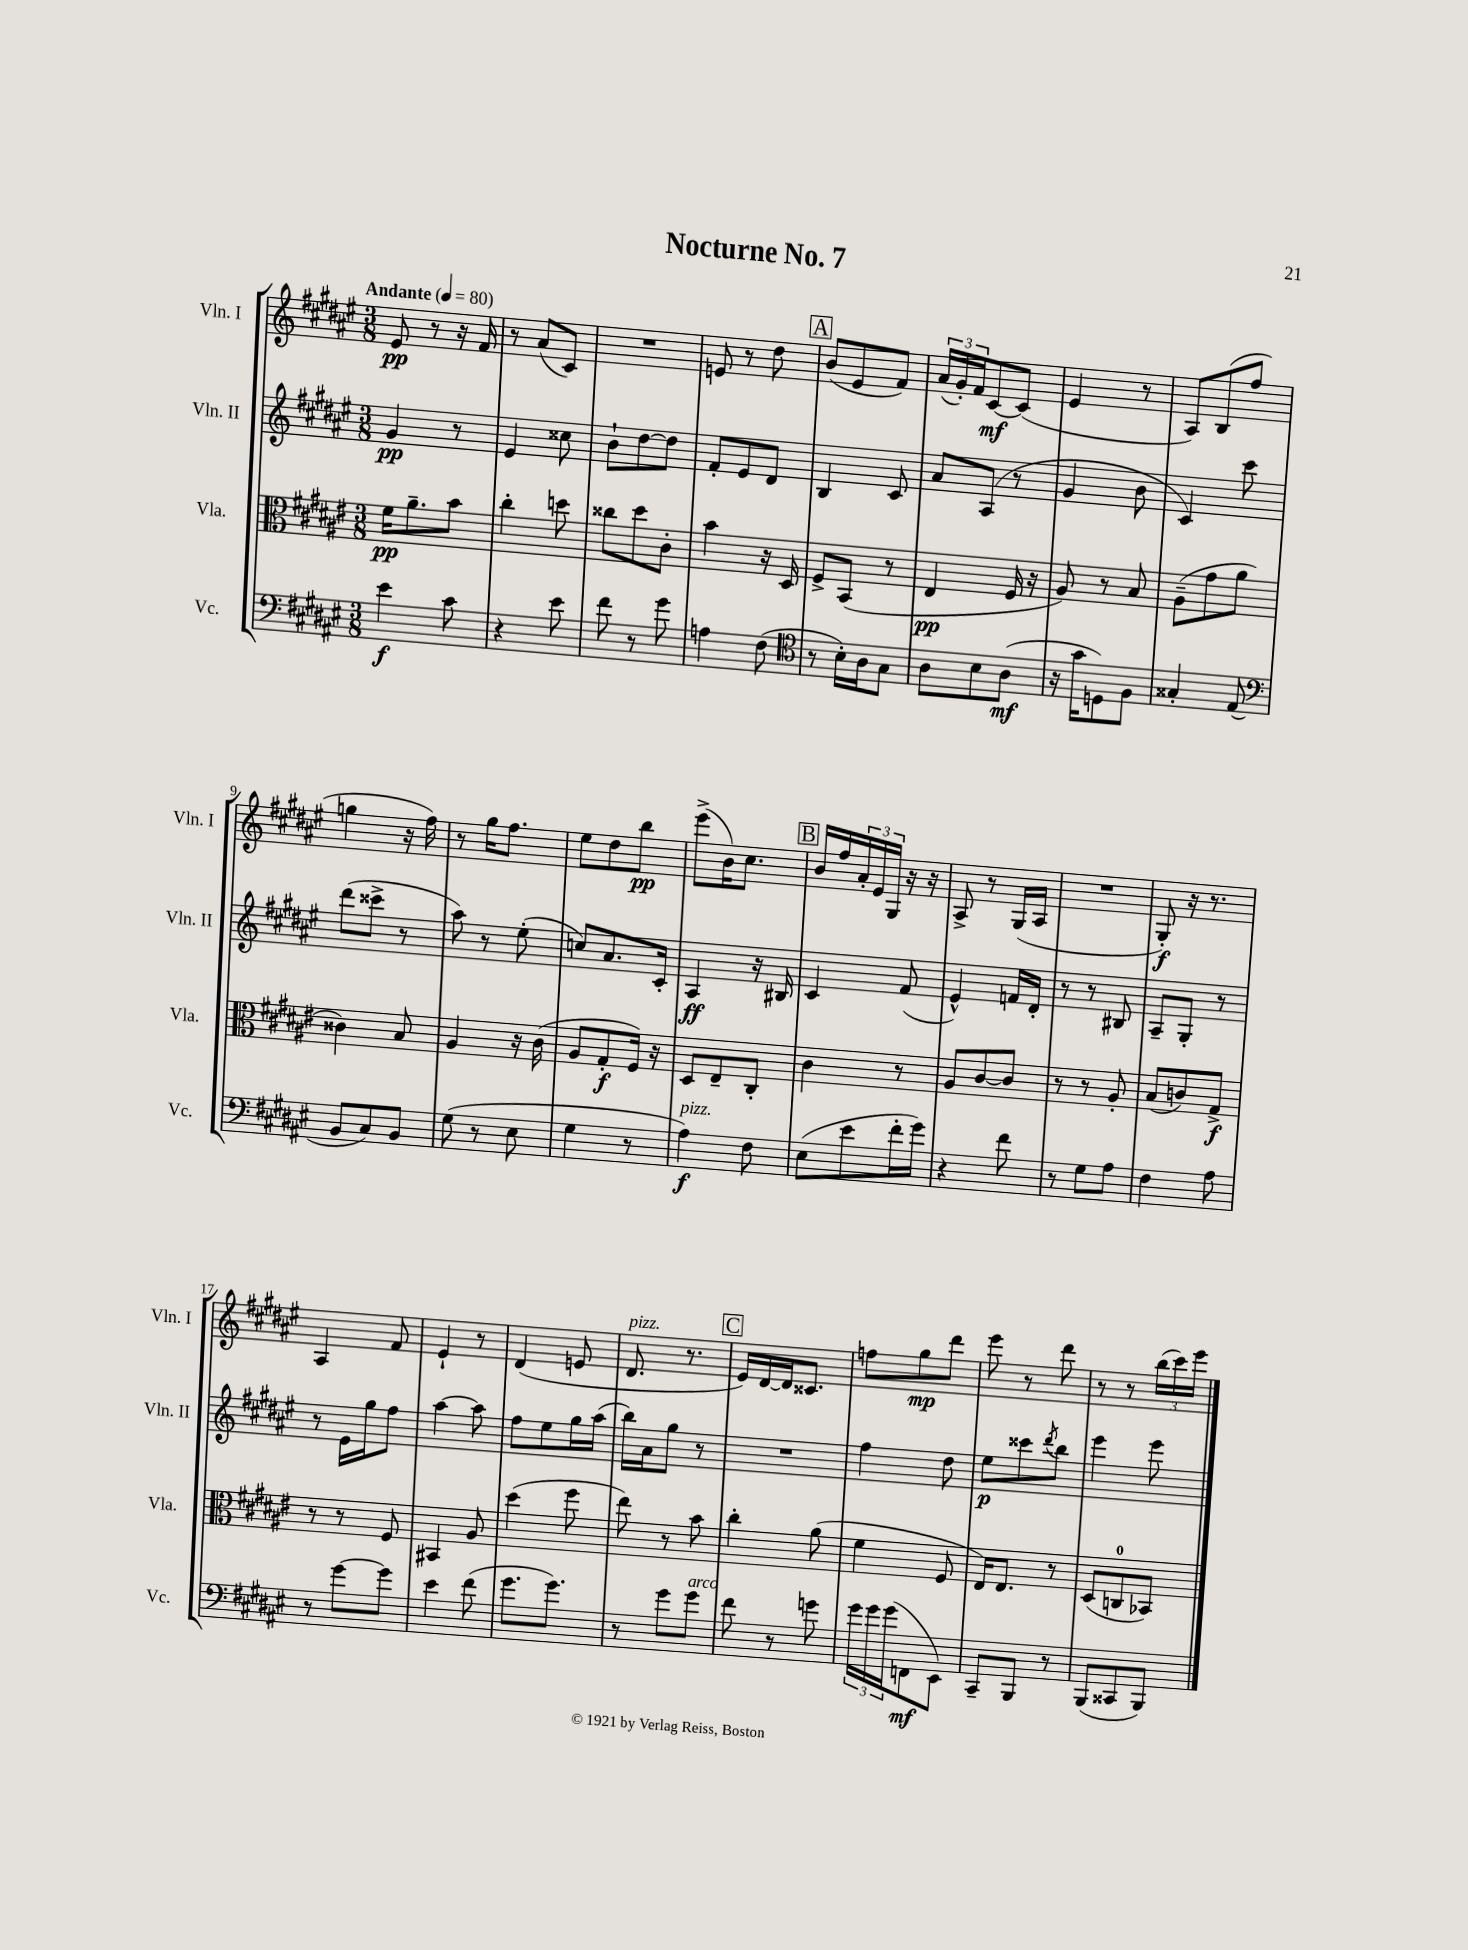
\header { title = "Nocturne No. 7" }
<<
\new StaffGroup <<
\new Staff = "s0" \with { instrumentName = "Vln. I" shortInstrumentName = "Vln. I" } {
    \clef treble \key fis \major \numericTimeSignature \time 3/8 \tempo "Andante" 4 = 80
    eis'8\pp r8 r16 fis'16 |
    r8 ais'8( cis'8) |
    R4. |
    e'8 r8 dis''8 |
    \mark \markup { \box "A" } b'8( eis'8 fis'8) |
    \tuplet 3/2 { ais'16( gis'16-.) fis'16 } cis'8~\mf cis'8( |
    eis'4 r8 |
    ais8) b8( fis''8 |
    g''4 r16 fis''16) |
    r8 gis''16 fis''8. |
    eis''8 dis''8 b''8\pp |
    eis'''8->( b'16) cis''8. |
    \mark \markup { \box "B" } b'16 fis''16 \tuplet 3/2 { ais'16-. eis'16 gis16 } r16 r16 |
    ais8-> r8 gis16( ais16 |
    R4. |
    gis8-.\f) r16 r8. |
    ais4 fis'8 |
    eis'4-! r8 |
    dis'4( e'8 |
    dis'8.^\markup { \italic "pizz." } r8. |
    \mark \markup { \box "C" } eis'16) dis'16~ dis'16 cisis'8. |
    f''8 gis''8\mp dis'''8 |
    eis'''8 r8 dis'''8 |
    r8 r8 \tuplet 3/2 { b''16( cis'''16) eis'''16 } \bar "|." |
}
\new Staff = "s1" \with { instrumentName = "Vln. II" shortInstrumentName = "Vln. II" } {
    \clef treble \key fis \major \numericTimeSignature \time 3/8
    gis'4\pp r8 |
    eis'4 cisis''8 |
    b'8-! dis''8~ dis''8 |
    fis'8-. eis'8 dis'8 |
    \mark \markup { \box "A" } b4 cis'8 |
    ais'8 ais8( r8 |
    gis'4 b'8 |
    cis'4) cis'''8 |
    dis'''8( cisis'''8-> r8 |
    ais''8) r8 eis''8-.( |
    c''8) ais'8. cis'16-. |
    ais4\ff r16 bis16 |
    \mark \markup { \box "B" } cis'4 fis'8( |
    eis'4-^) f'16 dis'16-. |
    r8 r8 bis8 |
    ais8-- gis8-. r8 |
    r8 eis'16 gis''16 fis''8 |
    ais''4~ ais''8 |
    fis''8 eis''8 gis''16 ais''16( |
    b''16) ais'16 gis''8 r8 |
    \mark \markup { \box "C" } R4. |
    fis''4 dis''8 |
    eis''8\p cisis'''8 \acciaccatura { dis'''8 } b''8 |
    eis'''4 eis'''8 \bar "|." |
}
\new Staff = "s2" \with { instrumentName = "Vla." shortInstrumentName = "Vla." } {
    \clef alto \key fis \major \numericTimeSignature \time 3/8
    fis'16\pp ais'8.-- b'8 |
    cis''4-. d''8 |
    cisis''8 dis''8 cis'8-. |
    b'4 r16 dis16 |
    \mark \markup { \box "A" } fis8-> b,8( r8 |
    eis4\pp fis16 r16 |
    ais8) r8 b8 |
    ais8--( gis'8 ais'8 |
    cisis'4) b8 |
    ais4 r16 cis'16( |
    ais8 gis8-.\f fis16) r16 |
    dis8 eis8-- cis8-. |
    \mark \markup { \box "B" } cis'4 r8 |
    ais8 cis'8~ cis'8 |
    r8 r8 ais8-. |
    b8( c'8) gis8->\f |
    r8 r8 fis8 |
    bis,4 ais8 |
    dis''4( fis''8 |
    eis''8) r8 b'8 |
    \mark \markup { \box "C" } cis''4-. ais'8( |
    fis'4 fis8 |
    eis16) eis8. r8 |
    dis8( c8-0 bes,8) \bar "|." |
}
\new Staff = "s3" \with { instrumentName = "Vc." shortInstrumentName = "Vc." } {
    \clef bass \key fis \major \numericTimeSignature \time 3/8
    eis'4\f cis'8 |
    r4 eis'8 |
    fis'8 r8 gis'8 |
    a4 fis8( |
    \mark \markup { \box "A" } \clef tenor r8 b16-.) ais16 gis8 |
    ais8 b8 ais8\mf( |
    r16 gis'16 d8) fis8 |
    gisis4-. eis8( |
    \clef bass b,8 cis8) b,8 |
    gis8( r8 eis8 |
    gis4 r8 |
    ais4\f^\markup { \italic "pizz." }) fis8 |
    \mark \markup { \box "B" } eis8( eis'8 fis'16-. gis'16) |
    r4 fis'8 |
    r8 gis8 ais8 |
    fis4 ais8 |
    r8 gis'8~ gis'8 |
    eis'4 fis'8( |
    gis'8. gis'8.) |
    r8 gis'8 gis'8^\markup { \italic "arco" } |
    \mark \markup { \box "C" } fis'8 r8 g'8 |
    \tuplet 3/2 { gis'16 gis'16 gis'16( } f,8\mf eis,8) |
    cis,8-- b,,8 r8 |
    b,,8( cisis,8 b,,8) \bar "|." |
}
>>
>>
